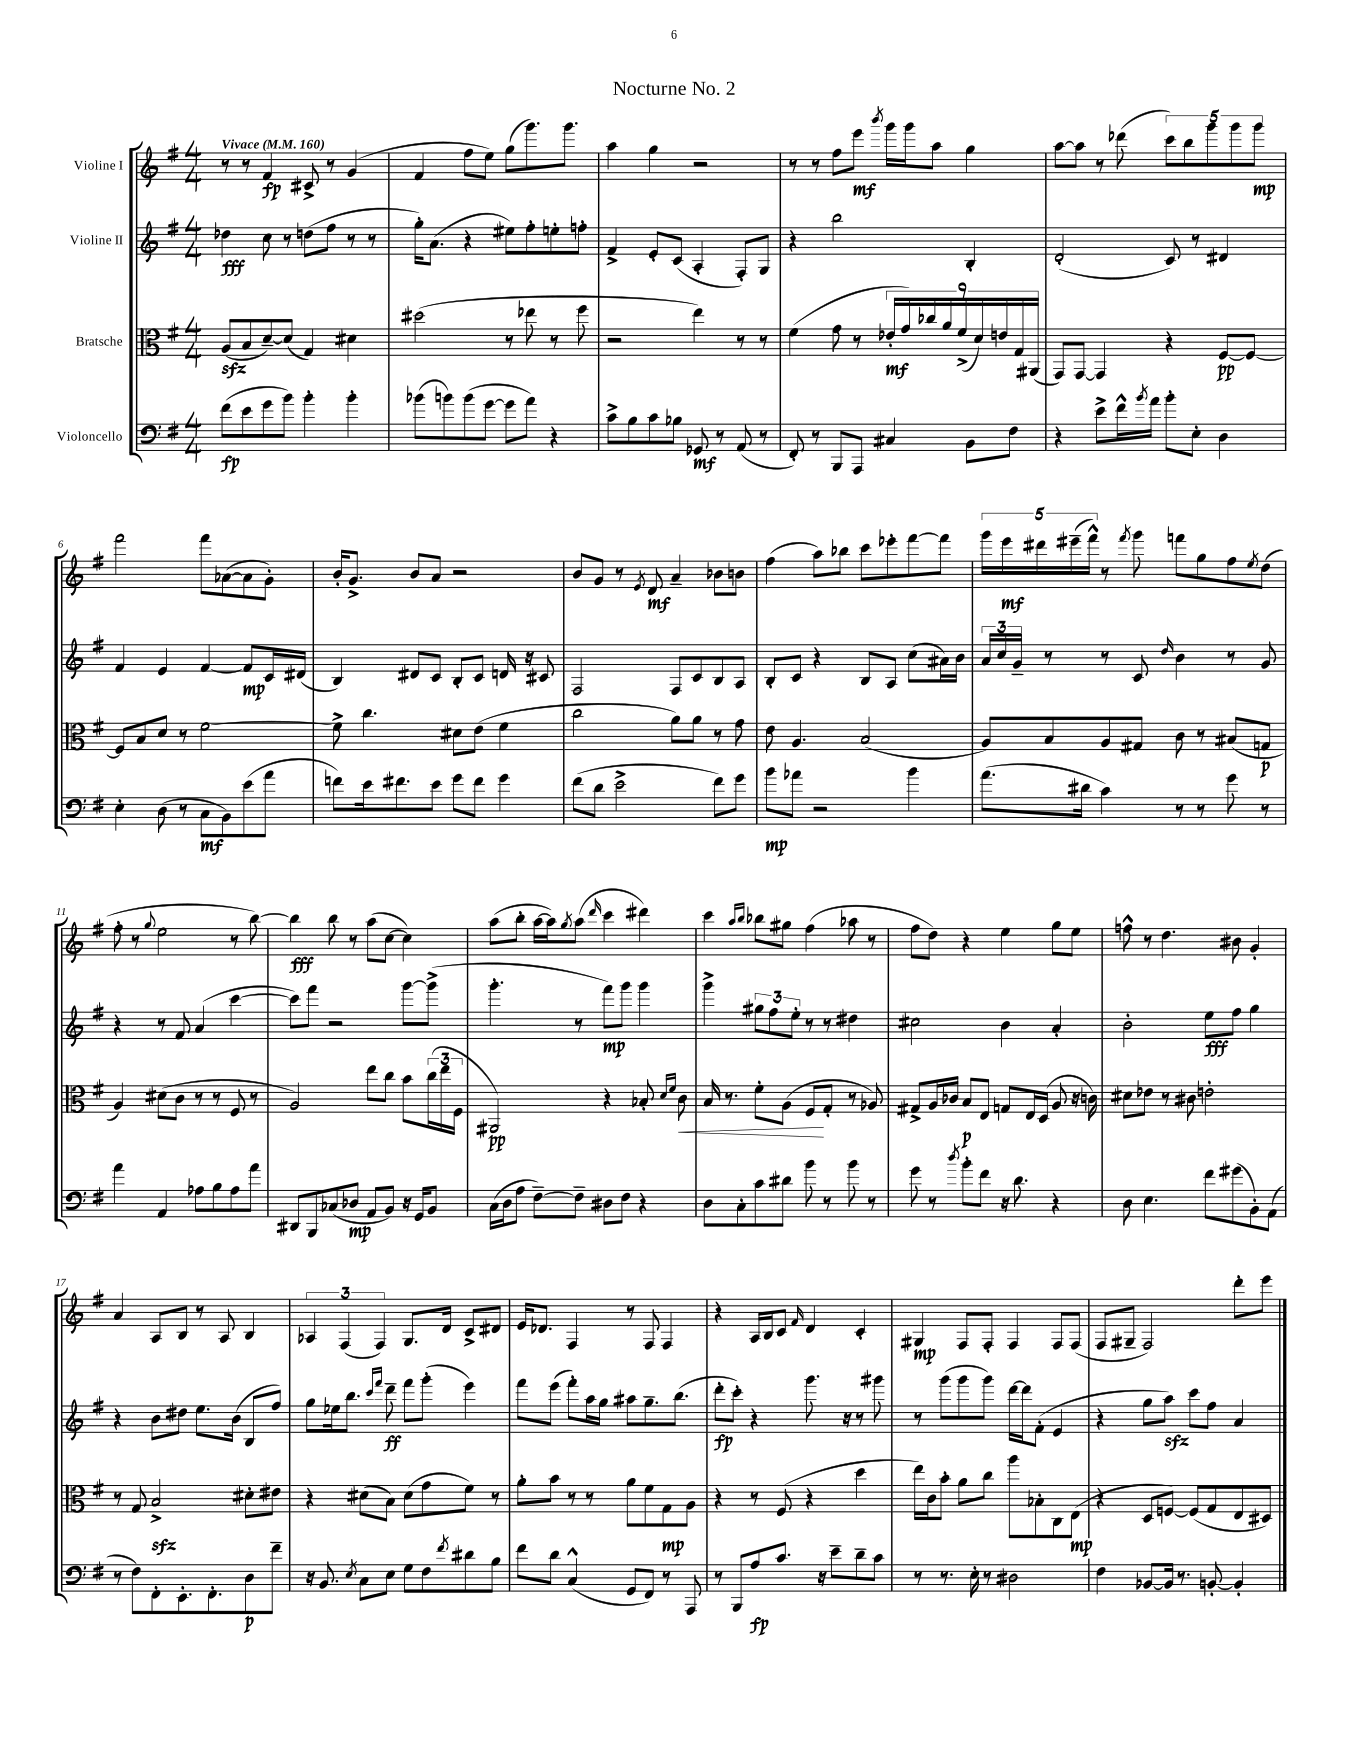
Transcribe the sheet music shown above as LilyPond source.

\header { title = "Nocturne No. 2" }
<<
\new StaffGroup <<
\new Staff = "s0" \with { instrumentName = "Violine I" } {
    \clef treble \key g \major \numericTimeSignature \time 4/4 \tempo "Vivace" 4 = 160
    r8 r8 fis'4\fp cis'8-> r8 g'4( |
    fis'4 fis''8 e''8) g''8( g'''8.) g'''8. |
    a''4 g''4 r2 |
    r8 r8 fis''8 e'''8\mf \acciaccatura { b'''8 } g'''16 g'''16 a''8 g''4 |
    a''8~ a''8 r8 des'''8( \tuplet 5/4 { c'''8) b''8 g'''8 g'''8 g'''8\mp } |
    fis'''2 fis'''8 aes'8~( aes'8 g'8-.) |
    b'16-. g'8.-> b'8 a'8 r2 |
    b'8 g'8 r8 \acciaccatura { e'8 } d'8\mf a'4-- bes'8 b'8 |
    fis''4( a''8) bes''8 c'''8 ees'''8-. fis'''8~ fis'''8 |
    \tuplet 5/4 { g'''16 e'''16\mf dis'''16 eis'''16--( fis'''16-^) } r8 \acciaccatura { fis'''8 } g'''8 f'''8 g''8 fis''8 \acciaccatura { e''8 } d''8( |
    fis''8-. r8 \appoggiatura { g''8 } e''2 r8 b''8~) |
    b''4\fff b''8 r8 a''8( c''8~ c''4) |
    a''8( b''8-. a''16~ a''16) \acciaccatura { g''8 } a''8( \grace { d'''16 } c'''4 dis'''4) |
    c'''4 \grace { a''16 b''16 } bes''8 gis''8 fis''4( aes''8 r8 |
    fis''8 d''8) r4 e''4 g''8 e''8 |
    f''8-^ r8 d''4. bis'8 g'4-. |
    a'4 a8 b8 r8 a8 b4 |
    \tuplet 3/2 { aes4 fis4( fis4) } g8. d'16 c'8-> dis'8 |
    e'16 des'8. fis4 r8 fis8 fis4 |
    r4 a16 b16 c'8 \grace { fis'16 } d'4 c'4-. |
    gis4\mp fis8 fis8-. fis4 fis8 fis8( |
    fis8 gis8-- fis2) d'''8-. e'''8 \bar "|." |
}
\new Staff = "s1" \with { instrumentName = "Violine II" } {
    \clef treble \key g \major \numericTimeSignature \time 4/4
    des''4\fff c''8 r8 d''8( fis''8 r8 r8 |
    g''16-.) a'8.( r4 eis''8) fis''8-. e''8-. f''8-. |
    fis'4-> e'8-. c'8( a4-. fis8-.) g8 |
    r4 b''2 b4-. |
    d'2-.( c'8) r8 dis'4 |
    fis'4 e'4 fis'4~ fis'8\mp c'16 dis'16( |
    b4) dis'8 c'8 b8-. c'8 d'16 r16 cis'8 |
    fis2 fis8 c'8 b8 a8 |
    b8-. c'8 r4 b8 a8 c''8( ais'16) b'16 |
    \tuplet 3/2 { a'16 c''16 g'16-- } r8 r8 c'8 \grace { d''16 } b'4 r8 g'8 |
    r4 r8 fis'8 a'4( c'''4~ |
    c'''8) fis'''8 r2 g'''8~ g'''8->( |
    g'''4.-. r8 fis'''8\mp) g'''8 g'''4 |
    g'''4-> \tuplet 3/2 { gis''8 fis''8 e''8-. } r8 r8 dis''4 |
    cis''2 b'4 a'4-. |
    b'2-. e''8\fff fis''8 g''4 |
    r4 b'8 dis''8 e''8. b'16( b8 fis''8) |
    g''8 ees''16 b''8. \grace { c'''16 fis'''16 } d'''8--\ff fis'''8 g'''8-.( e'''4) |
    fis'''8 e'''8( fis'''8-.) a''16 g''16 ais''8 g''8.-- b''8.( |
    d'''8-.\fp c'''8-.) r4 g'''8. r16 r8 gis'''8 |
    r8 g'''8( g'''8 g'''8) d'''16~ d'''16 fis'8-.( e'4 |
    r4 g''8 a''8\sfz) c'''8 fis''8 a'4 \bar "|." |
}
\new Staff = "s2" \with { instrumentName = "Bratsche" } {
    \clef alto \key g \major \numericTimeSignature \time 4/4
    a8\sfz( b8 d'8~--) d'8( g4) dis'4 |
    dis''2( r8 ees''8 r8 fis''8 |
    r2 e''4) r8 r8 |
    fis'4( g'8 r8 \tuplet 9/8 { ees'16-.\mf g'16) ces''16 a'16 fis'16->( d'16) e'16 g16 ais,16( } |
    g,8) g,8~ g,4 r4 fis8~\pp fis8~ |
    fis8 b8 d'8 r8 fis'2~ |
    fis'8-> c''4. dis'8 e'8( fis'4 |
    c''2 a'8) a'8 r8 g'8 |
    e'8 a4. b2( |
    a8) b8 a8 gis8 c'8 r8 bis8( g8\p |
    a4) dis'8( c'8 r8 r8 fis8 r8 |
    a2) e''8 c''8 b'8 \tuplet 3/2 { c''16( e''16 fis16 } |
    ais,2\pp) r4 bes8-. \grace { d'16 fis'16 } c'8\< |
    b16 r8. fis'8-. a8( fis8\! g8-. r8 aes8) |
    gis8-> a16 ces'16 b8\p e8 g8 e16 d16( a8 r16 c'16) |
    dis'8 ees'8 r8 cis'8 e'2-. |
    r8 g8 b2->\sfz dis'8-. eis'8 |
    r4 dis'8( b8) dis'8( g'8 fis'8) r8 |
    a'8-. b'8 r8 r8 a'8 fis'8 g8\mp a8 |
    r4 r8 fis8( r4 d''4 |
    e''16) c'16 b'8-. a'8 c''8 a''8 bes8-. c8 e8\mp( |
    r4 d8 f8~) f8( g8 e8 dis8) \bar "|." |
}
\new Staff = "s3" \with { instrumentName = "Violoncello" } {
    \clef bass \key g \major \numericTimeSignature \time 4/4
    fis'8\fp( e'8 g'8 b'8) b'4-. b'4-. |
    bes'8( b'8) b'8( g'8~ g'8 a'8) r4 |
    c'8-> b8 c'8 bes8 ges,8\mf r8 a,8( r8 |
    fis,8-.) r8 b,,8 a,,8 cis4 b,8 fis8 |
    r4 e'8-> fis'16-^ \acciaccatura { b'8 } a'16 b'8-. e8-. d4 |
    e4-. d8( r8 c8\mf b,8) e'8( a'8 |
    f'8) e'16 fis'8. e'8 g'8 fis'8 g'4 |
    fis'8( d'8 e'2-> fis'8) g'8 |
    b'8\mp aes'8 r2 b'4 |
    a'8.( dis'16 c'4) r8 r8 g'8 r8 |
    a'4 a,4 aes8 b8 aes8 a'8 |
    dis,8 b,,8 ces8( des8\mp a,8 b,8) r16 g,16 b,8 |
    c16( d16 a8 fis8~--) fis8-- dis8 fis8 r4 |
    d8 c8-. c'8 dis'8 b'8 r8 b'8 r8 |
    g'8 r8 \acciaccatura { d''8 } b'8-. fis'8 r16 d'8. r4 |
    d8 e4. fis'8 gis'8( b,8-.) a,8( |
    r8 fis8) fis,8-. e,8.-. fis,8.-. d8\p fis'8-- |
    r16 b,8. \acciaccatura { e8 } c8 e8 g8 fis8 \acciaccatura { fis'8 } dis'8 b8 |
    fis'8 d'8 c4-^( g,8 fis,8) r8 a,,8 |
    r8 b,,8 a8\fp c'8. r16 e'8-- d'8-- c'8 |
    r8 r8. e16-. r8 dis2 |
    fis4 bes,8~ bes,16 r8. b,8~-. b,4-. \bar "|." |
}
>>
>>
